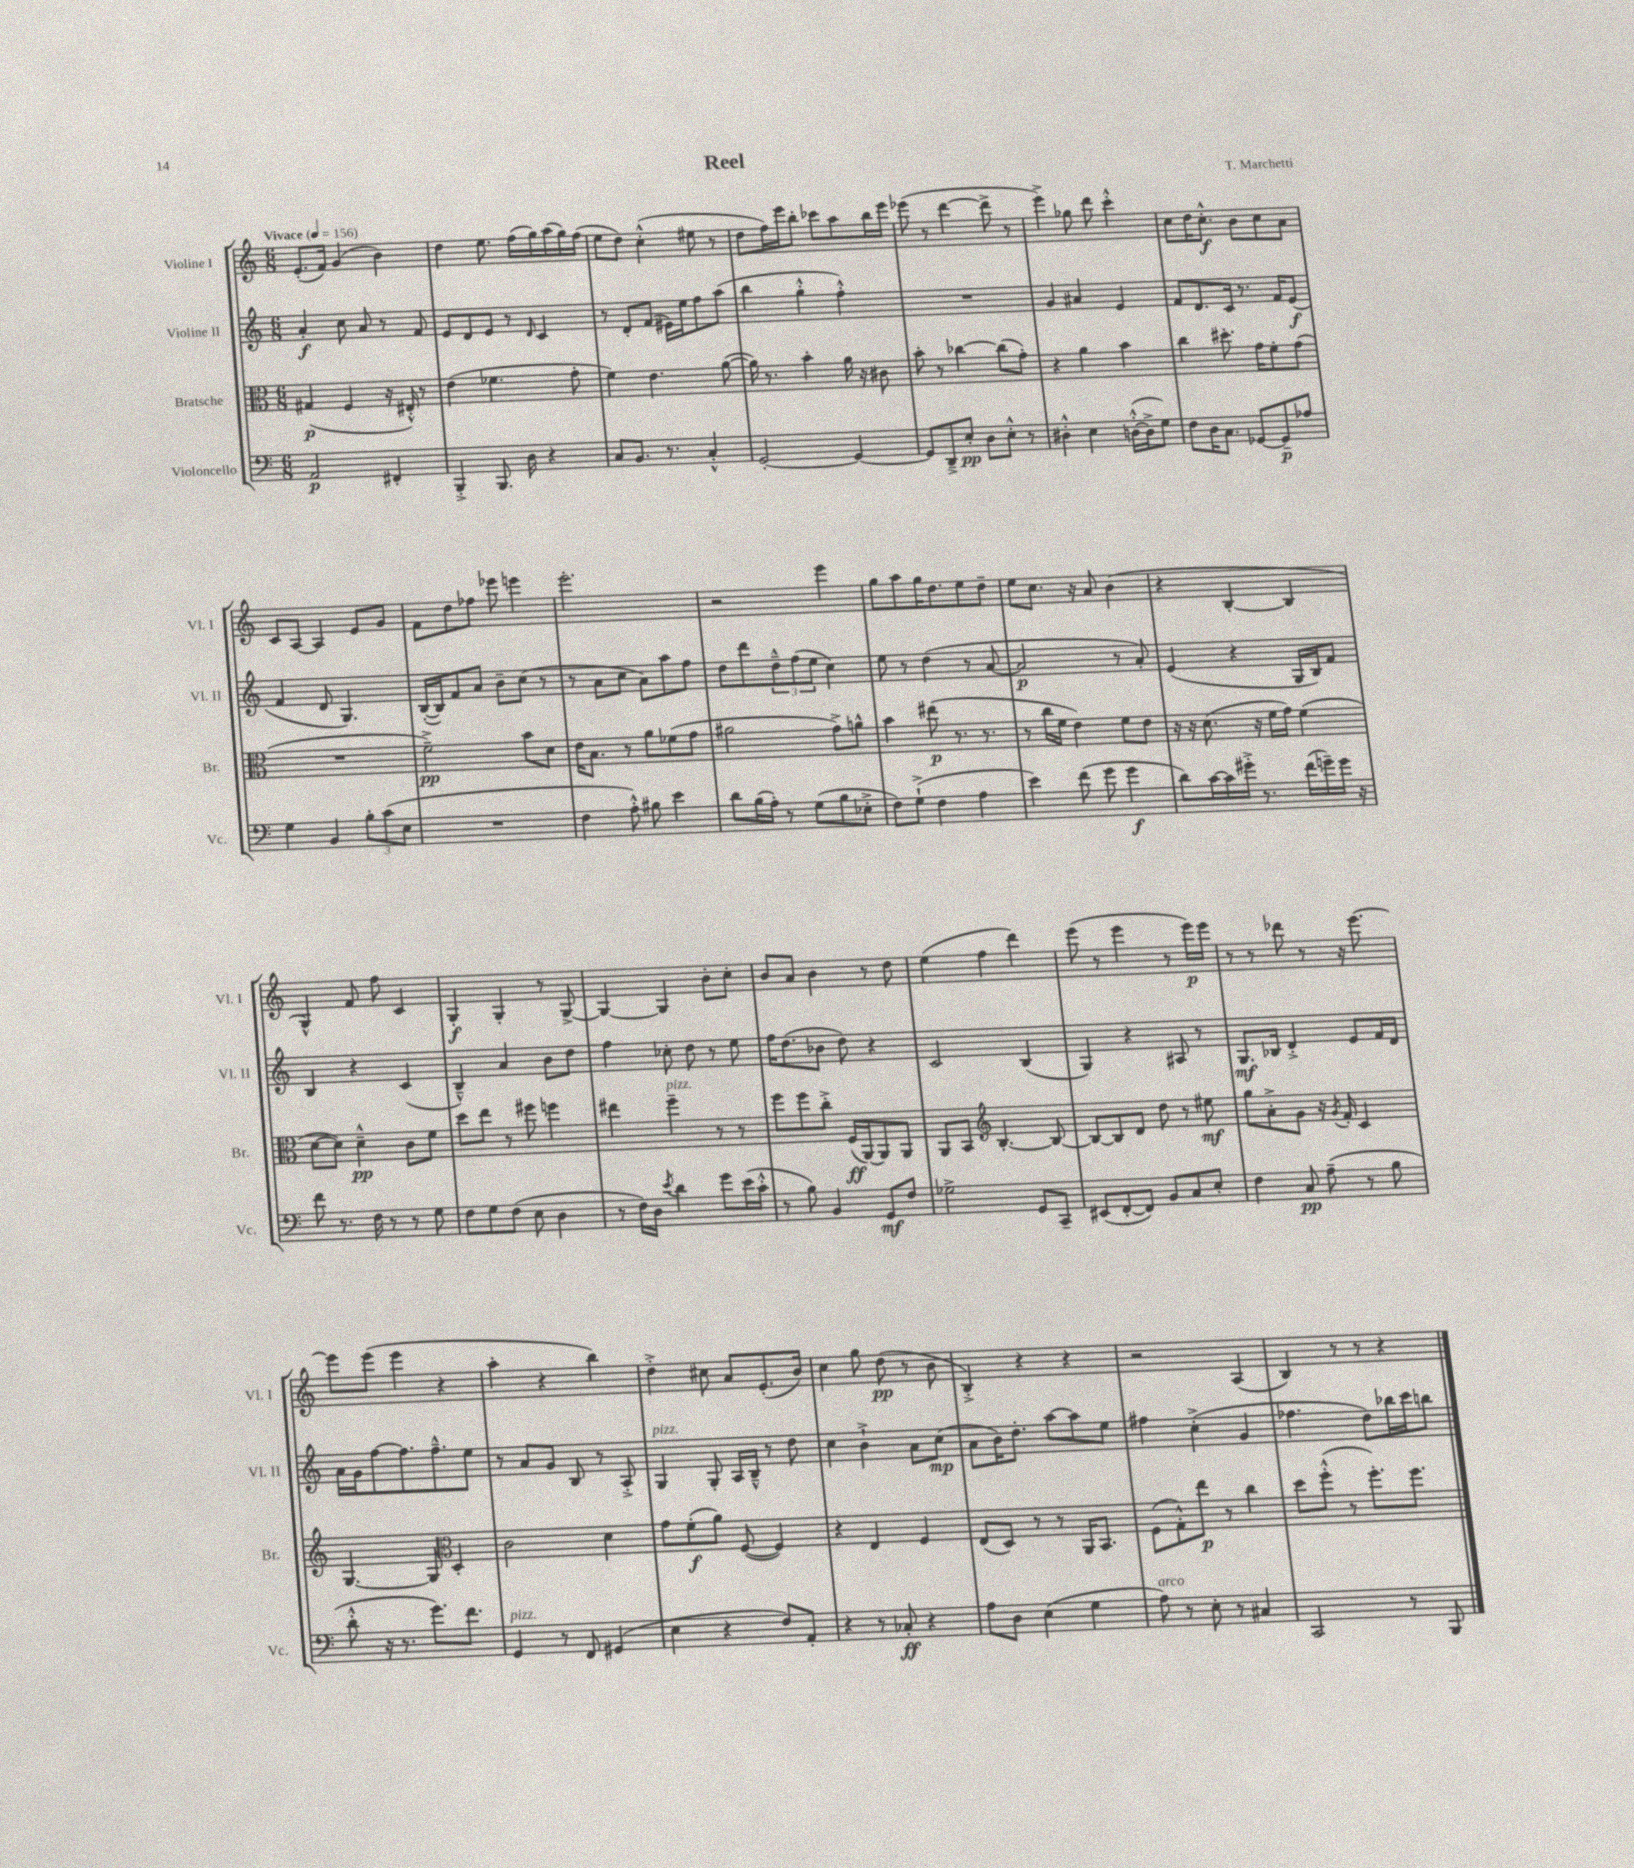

**kern	**kern	**kern	**kern
*staff4	*staff3	*staff2	*staff1
*clefF4	*clefC3	*clefG2	*clefG2
*k[]	*k[]	*k[]	*k[]
*M6/8	*M6/8	*M6/8	*M6/8
*MM156	*MM156	*MM156	*MM156
2AA	(4G#	4a'	(8.e'
.	.	.	16f)
.	4F	8cc	(4g
.	.	8a	.
4FF#'	16r	8r	4b)
.	16E#'^^)	.	.
.	8r	8f	.
=	=	=	=
4BBB'^	(4e	8e	4dd
.	.	8d	.
8.BBB	4.f-	8e	8.ee
.	.	8r	.
16D	.	.	(16ff
.	.	16qqd	.
4r	.	4c	16gg)
.	.	.	(16aa
.	8g'	.	16gg)
.	.	.	(16ff
=	=	=	=
8C	4f)	8r	8ee
8.BB	.	8d'	8dd)
.	4.e	(8f	(4cc'^^
8.r	.	.	.
.	.	16e#)	.
.	.	16ee	.
4C'^^	.	8ff	8ee#
.	([8a	(8aa	8r
=	=	=	=
[2GG'	16a])	4bb	8dd
.	8.r	.	.
.	.	.	16ff)
.	.	.	16eee
.	4b'	4gg'^^	8bb'
.	.	.	8ccc-
4GG_	16a	4ff'^^)	8aa
.	16r	.	.
.	8c#	.	16bb
.	.	.	16eee
=	=	=	=
8GG]	8b'	2.r	(8eee-
8DD~^	8r	.	8r
8E'	[4cc-	.	[4ddd
8D	.	.	.
8E'^^	(8cc-]	.	8ddd^]
8r	8g')	.	8r
=	=	=	=
4D#'^^	4r	4g	4eee^)
4E	4a	4a#	8gg-
.	.	.	8ddd
([16D'^^	4b	4e	4ccc'^^
16D^]	.	.	.
8G)	.	.	.
=	=	=	=
8F	4cc	8f	8cc
16D	.	8.d	16dd
8.C	.	.	8.cc'^^
.	8.dd#'	.	.
.	.	16c	.
[8GG-	.	8.r	8b
.	16g	.	.
8GG-~]	8f'	.	8cc
.	.	16f	.
8A-	(8g	(8e	8a
=	=	=	=
4G	2.r	4f	8c
.	.	.	[8A
4BB	.	8d	4A]
.	.	4.G)	.
12B'	.	.	8e
(12c	.	.	.
.	.	.	8g
12E	.	.	.
=	=	=	=
2.r	2f~^)	([16B'	8f
.	.	16B])	.
.	.	8f	8dd
.	.	8a	8ff-
.	.	8b~	8eee-
.	8b	(8cc	4eee
.	8d	8r	.
=	=	=	=
4F	16e	8r	2.eee'
.	8.B	.	.
.	.	8a	.
8A'^^)	8r	8cc	.
8B#	8a	8a)	.
4e	(8f-	8aa	.
.	8g	8ff	.
=	=	=	=
8d	2a#	8dd	2r
(16B	.	8ddd	.
16A')	.	.	.
8r	.	12dd~^^	.
.	.	(12ff	.
(8G	.	.	.
.	.	12ee	.
8B	8g^)	4cc)	4eee
8E-'^	8a^^	.	.
=	=	=	=
8F)	4b	8ee	8gg
(8G`^	.	8r	8aa
4F	(8ee#	(4dd	16gg
.	.	.	8.dd
.	8.r	.	.
4A	.	8r	8ee
.	8.r	.	.
.	.	[8a	8dd~
=	=	=	=
4e)	8r	2a]	8ee
.	16cc	.	8.cc
.	16f	.	.
(8f	4e)	.	.
.	.	.	16r
8g	.	.	8a
4g	8f	8r	(4b
.	8e	8a')	.
=	=	=	=
8d)	16r	(4e	4r
.	16r	.	.
[16c	(8.d	.	.
16c]	.	.	.
16g#'^	.	4r	[4B'
8.r	16r	.	.
.	16f	.	.
.	16g)	.	.
(16f	(4f	16G	4B]
16g~)	.	16B)	.
16g	.	8f	.
16r	.	.	.
=	=	=	=
8f	[8d	4B	4G^^)
8.r	8d])	.	.
.	4d~^^	4r	8f
16F	.	.	.
8r	.	.	8ff
8r	8c	(4c	4c
8G	8f	.	.
=	=	=	=
8F	8dd	4B~^^)	4G'
8G	8ee	.	.
(8F	8r	4a	4G'
8E	8ff#	.	.
4D	4ff	8b	8r
.	.	8dd	[8G^
=	=	=	=
8r	4ee#	4ff	4G_
16F)	.	.	.
16D	.	.	.
8qe	.	.	.
4d	4ff~	8cc-'	4G]
.	.	8dd	.
8g	8r	8r	8b'
(16e	8r	8ee	8cc'
16c'^^	.	.	.
=	=	=	=
8r	8ff	16ff	8b
.	.	(8.dd	.
8B)	8ff	.	8a
4BB	8cc'^	8b-	4b
.	(16F	8dd)	.
.	[16AA)	.	.
8GG	8AA]	4r	8r
8F	8AA	.	8dd
=	=	=	=
2G-^	8AA	2c	(4ee
.	8BB	.	.
*	*clefG2	*	*
.	[4.B'	.	4ff
8GG	.	(4B	4ddd)
8CC~	8B_	.	.
=	=	=	=
(8EE#	8B_	4G)	(8eee
[8FF'	8B]	.	8r
8FF])	8d	4r	4eee
8BB	8dd	.	.
8C	8r	8A#	8r
8E'	8ee#	8r	16eee)
.	.	.	16eee
=	=	=	=
4F	8gg	8.G	8r
.	8a'^	.	8r
.	.	16B-	.
8C	8g	4d'^	8ddd-
(8A~	16r	.	8r
.	8qg	.	.
.	16f'	.	.
8r	4c	8e	16r
.	.	.	[8.eee
8B	.	16f	.
.	.	16d	.
=	=	=	=
8d'^^	[4.G	16a	8eee]
.	.	16g	.
16r	.	[8ff	(8eee
8.r	.	.	.
.	.	8.ff]	4eee
8.g)	8G]	.	.
.	.	8.ff~^^	.
*	*clefC3	*	*
.	4D'	.	4r
8.f	.	.	.
.	.	8ee	.
=	=	=	=
4GG	2c	8r	4aa'
.	.	8a	.
8r	.	8g	4r
8FF	.	8B	.
(4GG#	4d	8r	4bb)
.	.	8A'^	.
=	=	=	=
4E	8g	4G	4dd'^
.	(8f'	.	.
4r	8a)	8G'	8cc#
.	([8F	16A	8a
.	.	16B~^^	.
8F)	4F])	8r	(8.e'
8AA'	.	8dd	.
.	.	.	16b)
=	=	=	=
4r	4r	4cc	4cc
8r	4E	4b`^	8gg
8C-'	.	.	(8dd
4r	4F	8a	8r
.	.	(8cc	8b
=	=	=	=
8A	(8E	8a	4B'^)
8D	8D)	16b)	.
.	.	8.dd'	.
(4E	8r	.	4r
.	8r	[8aa	.
4G	16AA	8aa]	4r
.	8.BB	.	.
.	.	8ee	.
=	=	=	=
8A)	(8F	4ff#	2r
8r	8G'^^)	.	.
8E'	8ee	(4cc'^	.
8r	8r	.	.
4C#	4cc	4g	(4A
=	=	=	=
2CC	8dd	4.ff-	4B)
.	(8ff'^^	.	.
.	8r	.	8r
.	8.ff')	8dd)	8r
8r	.	16bb-	4r
.	8.ff	16ccc	.
8BBB	.	8bb	.
==	==	==	==
*-	*-	*-	*-
